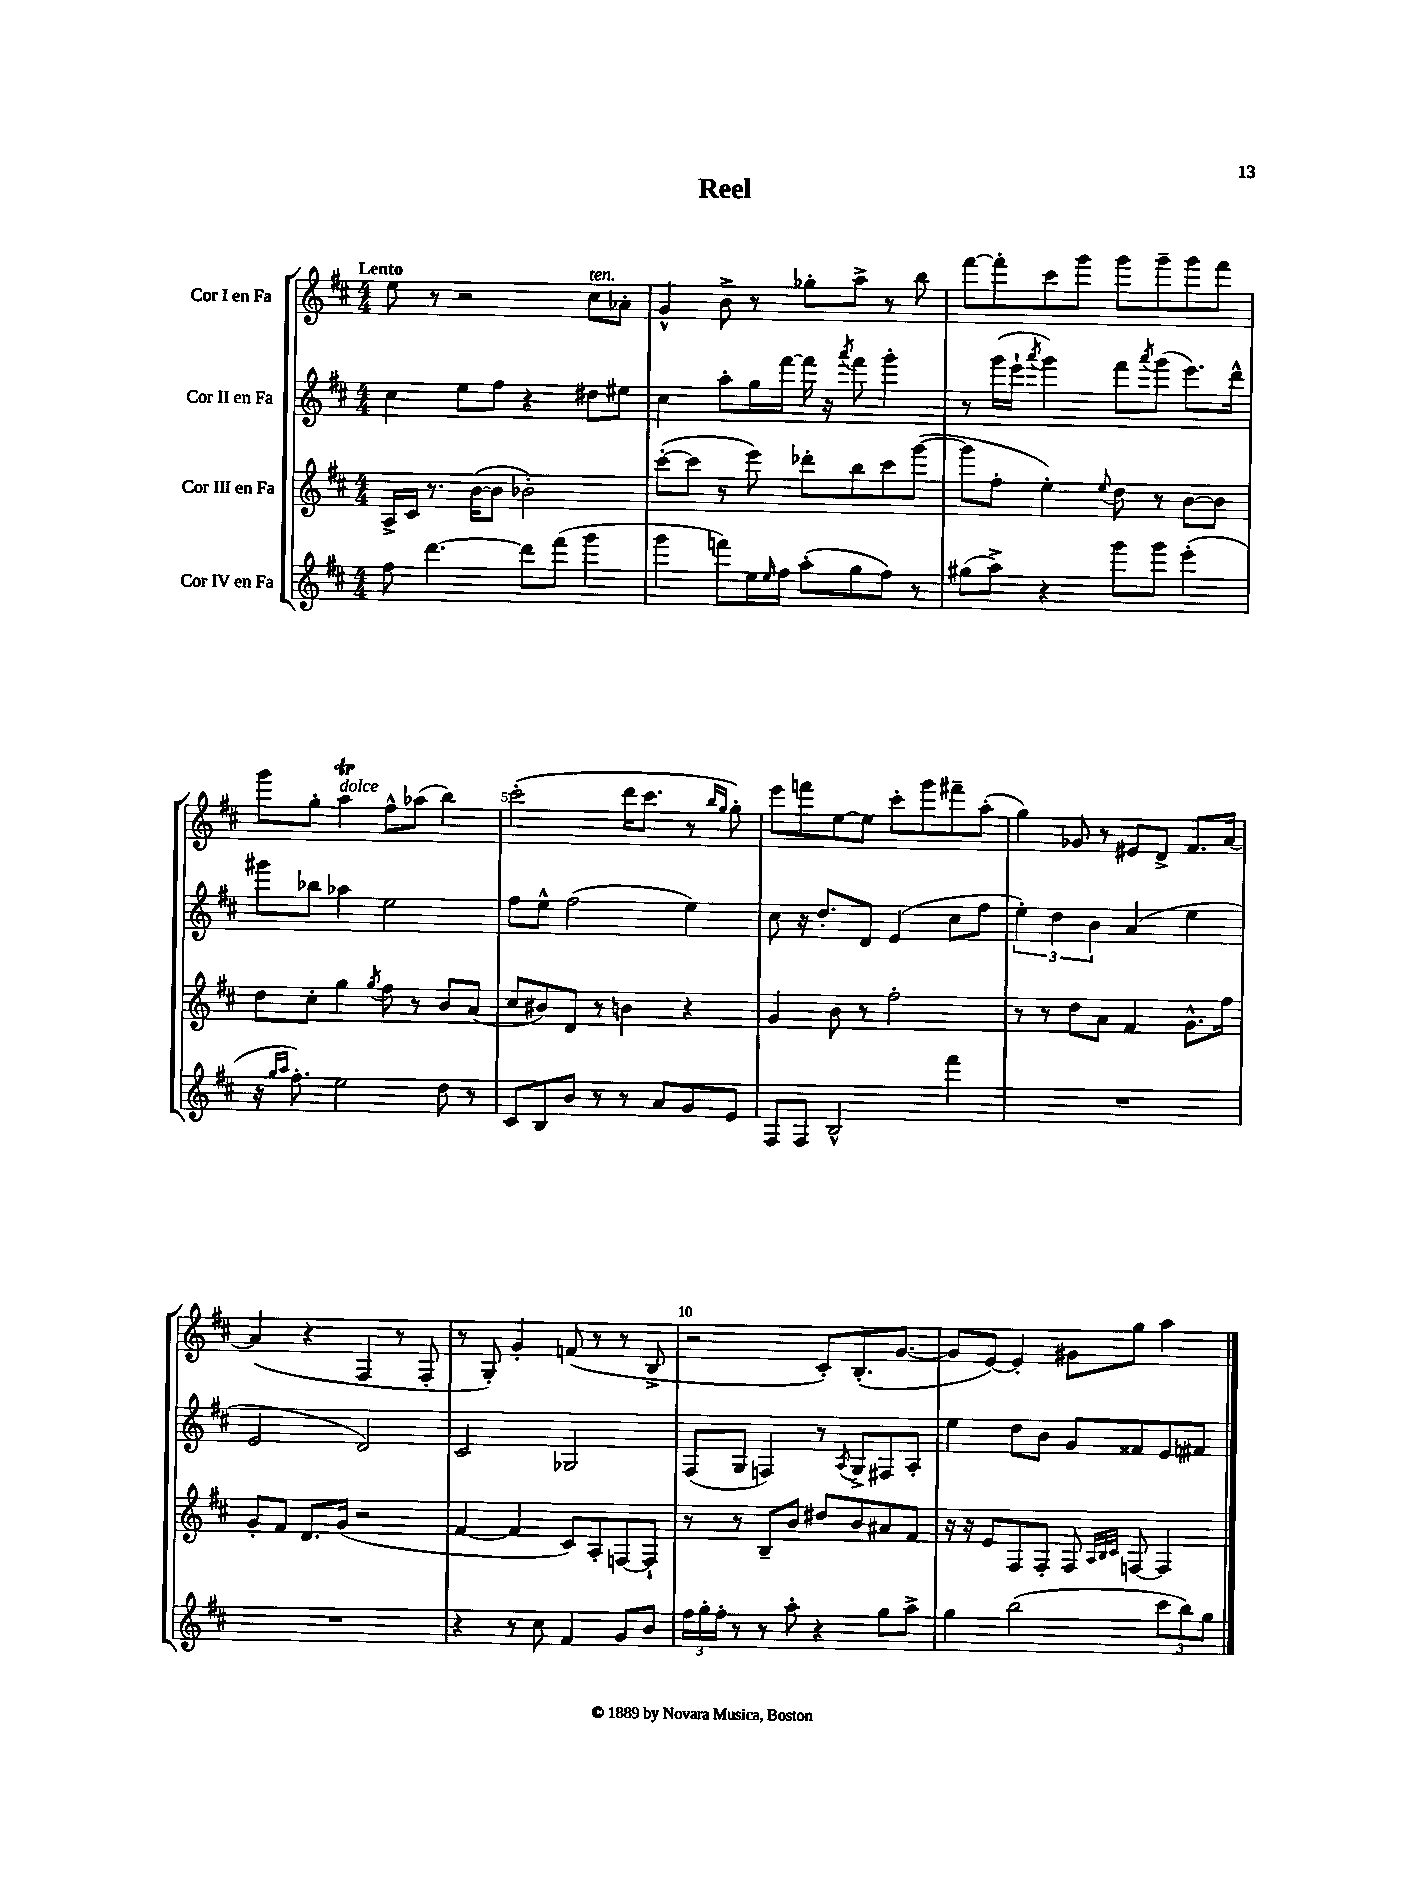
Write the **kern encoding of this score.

**kern	**kern	**kern	**kern
*part4	*part3	*part2	*part1
*staff4	*staff3	*staff2	*staff1
*I"Cor IV en Fa	*I"Cor III en Fa	*I"Cor II en Fa	*I"Cor I en Fa
*clefG2	*clefG2	*clefG2	*clefG2
*k[f#c#]	*k[f#c#]	*k[f#c#]	*k[f#c#]
*M4/4	*M4/4	*M4/4	*M4/4
=1	=1	=1	=1
!	!	!	!LO:TX:a:B:t=Lento
8ff#\	16A^/LL	4cc#\	8ee\
.	16c#/JJ	.	.
[4.ddd\	8.r	.	8r
.	.	8ee\L	2r
.	([16b\KL	.	.
.	8b\J]	8ff#\J	.
8ddd\L]	2b-X'\)	4r	.
(8fff#\J	.	.	.
!	!	!	!LO:TX:a:i:t=ten.
4ggg\	.	8dd#X\L	8cc#\L
.	.	8ee#X\J	8a-X'\J
=2	=2	=2	=2
4ggg\	([8ccc#'\L	4cc#\	4g^^/
.	8ccc#\J]	.	.
8fffn\L)	8r	8aa'\L	8b^\
16ee\L	8eee\)	16gg\L	8r
16qqee/	.	.	.
16ff#\JJ	.	[16fff#\JJ	.
(8aa'\L	8ddd-X'\L	16fff#\]	8gg-X'\L
.	.	16r	.
.	.	8qaaa/	.
8gg\	8bb\	8fff#\	8aa^\J
8ff#\J)	8ccc#\	4ggg'\	8r
8r	([8ggg\J	.	8bb\
=3	=3	=3	=3
(8gg#X\L	8ggg\L]	8r	[8fff#\L
8aa^\J)	8ff#'\J	(16ggg\LL	8fff#'\]
.	.	16eee`\JJ	.
.	.	8qaaa/	.
4r	4ee'\)	4ggg\)	8ccc#\
.	.	.	8ggg\J
.	8qqee/	.	.
8ggg\L	8dd\	8fff#\L	8ggg\L
.	.	8qaaa/	.
8ggg\J	8r	(8ggg\J	8ggg~\
(4eee'\	[8b\L	8.eee\L)	8ggg\
.	8b\J]	.	8fff#\J
.	.	16ddd^^\Jk	.
!!LO:LB:g=z
=4	=4	=4	=4
16r	8dd\L	8ggg#X\L	8ggg\L
16qqgg/LL	.	.	.
16qqaa/JJ	.	.	.
8.ff#'\)	.	.	.
.	8cc#'\J	8bb-X\J	8gg'\J
!	!	!	!LO:TX:a:i:t=dolce
2ee\	4gg\	4aa-X\	4aaT\
.	8qgg/	.	.
.	8ff#\	2ee\	8ff#^^\L
.	8r	.	(8aa-X\J
8dd\	8b/L	.	4bb\)
8r	(8a/J	.	.
=5	=5	=5	=5
8c#/L	8cc#/L	8ff#\L	(2ccc#'\
8B/	8b#X/)	8ee^^\J	.
8b/J	8d/J	(2ff#\	.
8r	8r	.	.
8r	4bn\	.	16ddd\KL
.	.	.	8.ccc#\J
8a/L	.	.	.
8g/	4r	4ee\)	8r
.	.	.	16qqbb/LL
.	.	.	16qqgg/JJ
8e/J	.	.	8gg'\)
=6	=6	=6	=6
8F#/L	4g/	8cc#\	8eee\L
8F#/J	.	16r	8fffn\
.	.	8.dd'/L	.
2B^^/	8b\	.	[8ee\
.	8r	8d/J	8ee\J]
.	2ff#'\	(4e/	8ccc#'\L
.	.	.	8ggg\
4fff#\	.	8cc#\L	8fff#X~\
.	.	8ff#\J	(8aa'\J
=7	=7	=7	=7
1r	8r	6ee'\)	4gg\)
.	8r	.	.
.	.	6dd\	.
.	8dd\L	.	8g-X/
.	.	6b\	.
.	8a\J	.	8r
.	4f#/	(4a/	8e#X/L
.	.	.	8d^/J
.	8.g^^\L	4ee\	8.f#/L
.	16ff#\Jk	.	[16a/Jk
!!LO:LB:g=z
=8	=8	=8	=8
1r	8g'/L	2e/	(4a/]
.	8f#/J	.	.
.	8.d/L	.	4r
.	(16g/Jk	.	.
.	2r	2d/)	4F#/
.	.	.	8r
.	.	.	8F#'/
=9	=9	=9	=9
4r	[4f#/	2c#/	8r
.	.	.	8G'/)
8r	4f#/]	.	4g'/
8cc#\	.	.	.
4f#/	8c#/L)	2G-X/	(8fn/
.	8A'/	.	8r
8g/L	[8Fn/	.	8r
8b/J	8F`/J]	.	8B^/
=10	=10	=10	=10
24ff#\LL	8r	(8F#/L	2r
24gg'\	.	.	.
24ff#'\JJ	.	.	.
8r	8r	8G/J	.
8r	8B~/L	4Fn/)	.
8aa'\	8b/J	.	.
4r	8dd#X/L	8r	8c#'/L)
.	.	8qA/	.
.	8b/	8G^/L	(8.B'/
8gg\L	8a#X/	8F#X/	.
.	.	.	[8.g/J
8aa^\J	8f#/J	8A'/J	.
=11	=11	=11	=11
4gg\	16r	4ee\	8g/L]
.	16r	.	.
.	8e/L	.	[8e/J)
(2bb\	8F#/	8dd\L	4e'/]
.	8F#'/J	8b\J	.
.	8F#/	8g/L	8g#X\L
.	32qqA/LLL	.	.
.	32qqB/	.	.
.	32qqc#/JJJ	.	.
.	[8Fn/	8f##X/	8gg\J
12ccc#\L	4F/]	8e/	4aa\
12bb\)	.	.	.
.	.	8f#X/J	.
12gg\J	.	.	.
==	==	==	==
*-	*-	*-	*-
